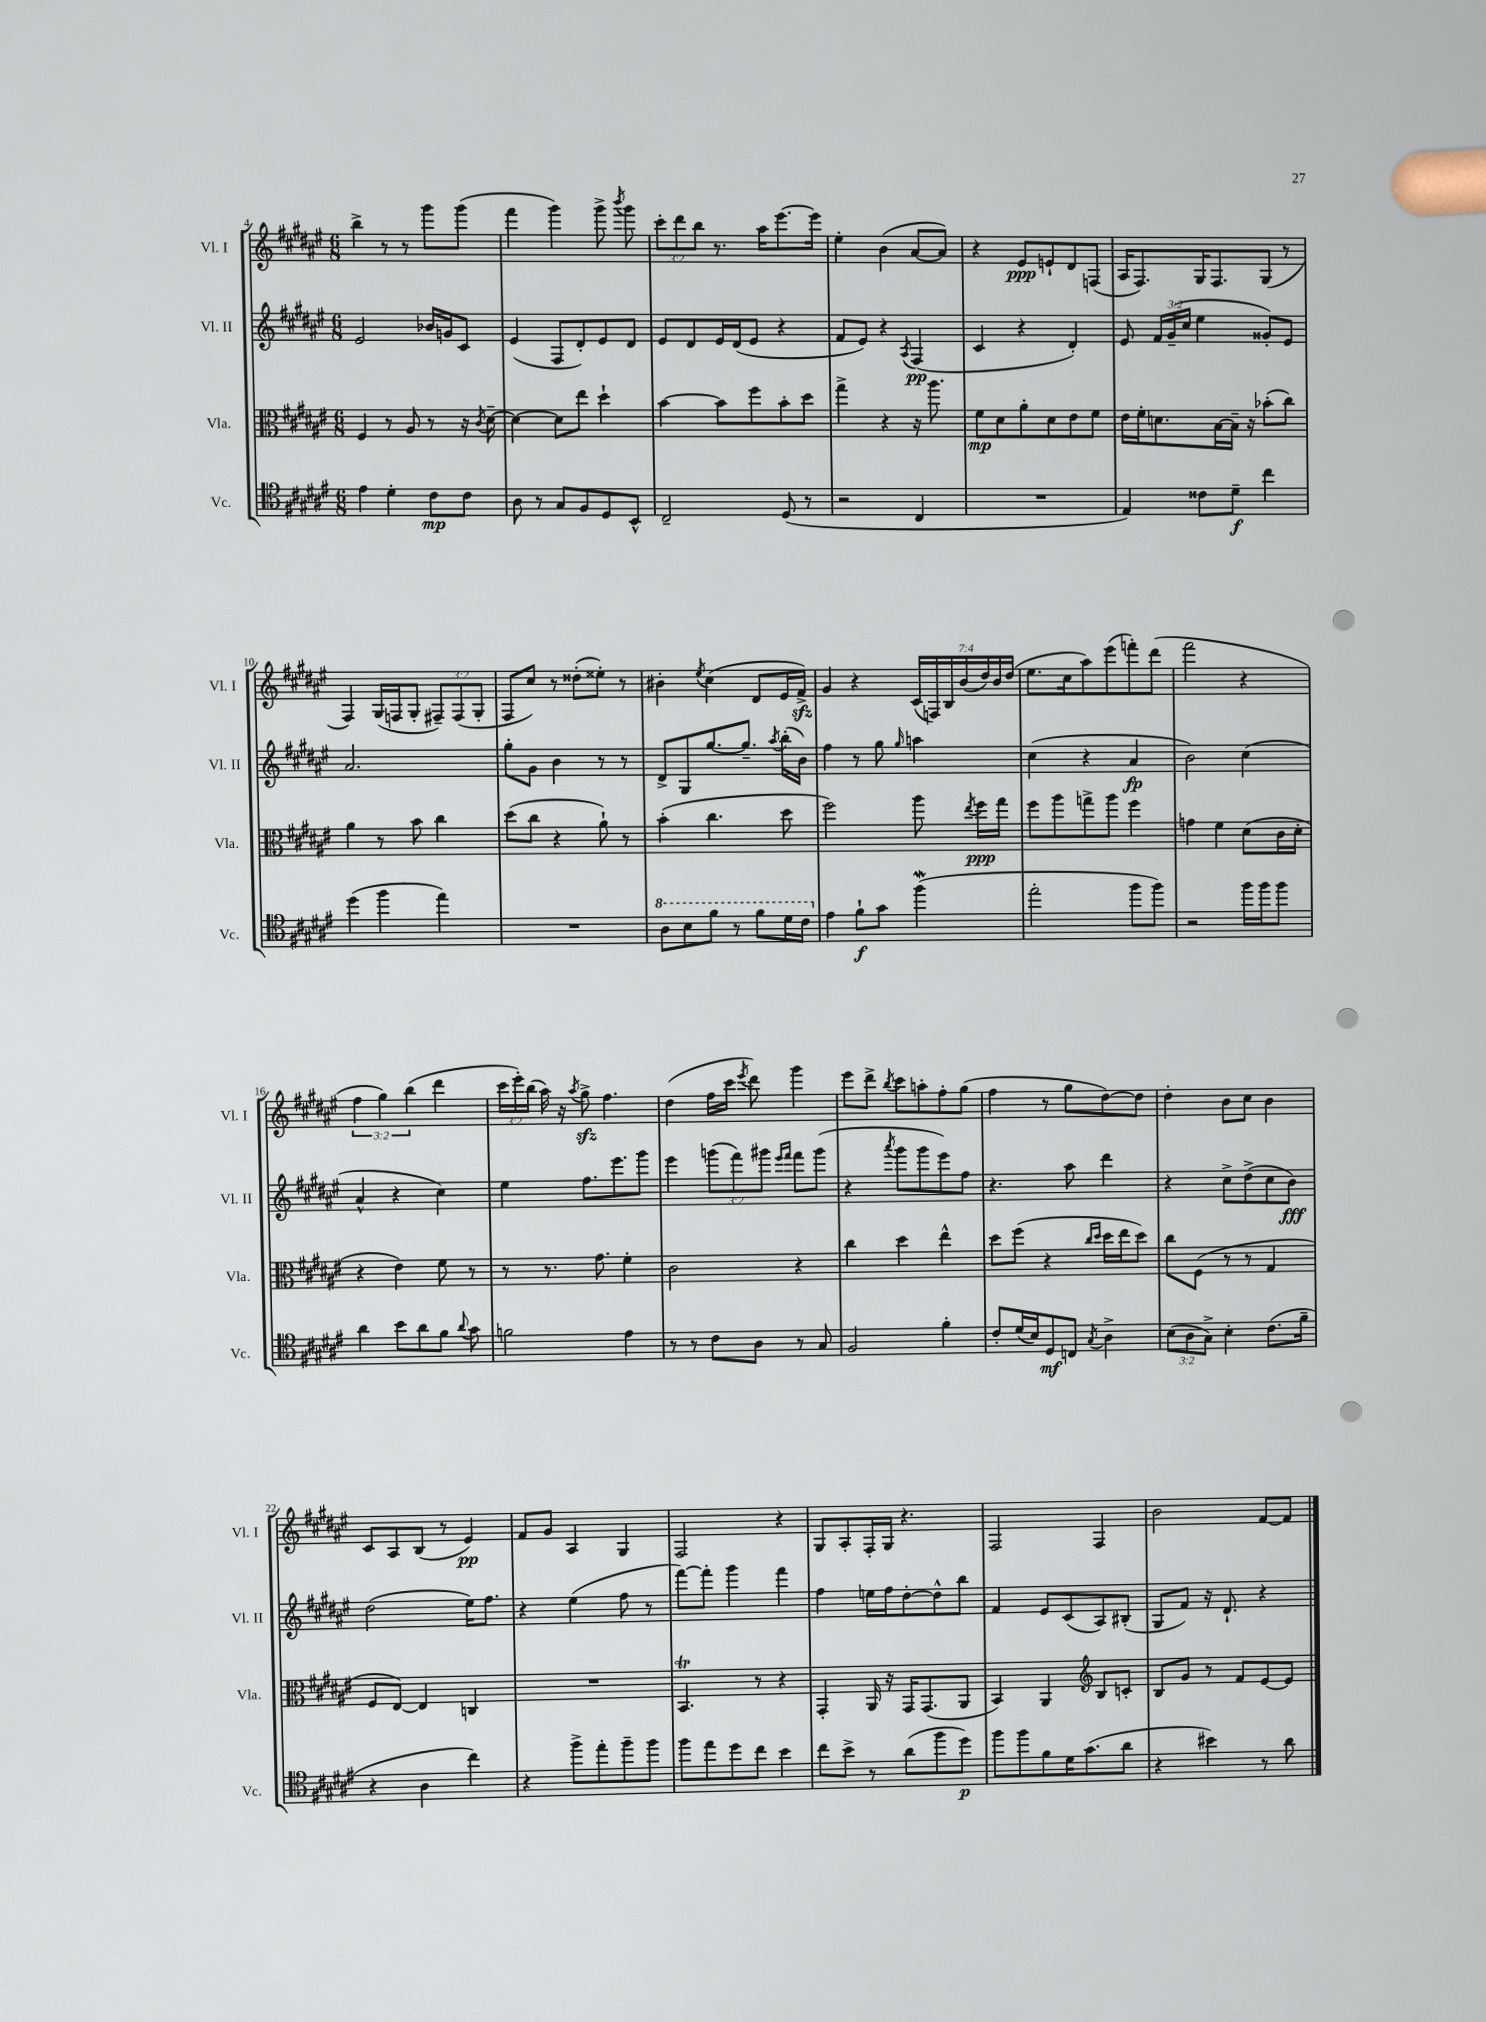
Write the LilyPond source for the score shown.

<<
\new StaffGroup <<
\new Staff = "s0" \with { instrumentName = "Vl. I" shortInstrumentName = "Vl. I" } {
    \clef treble \key fis \major \numericTimeSignature \time 6/8 \override Staff.TupletNumber.text = #tuplet-number::calc-fraction-text
    \autoBeamOff b''4-> r8 r8 gis'''8[ gis'''8]( |
    fis'''4 gis'''4) gis'''8-> \acciaccatura { b'''8 } gis'''8 |
    \tuplet 3/2 { cis'''8[-. dis'''8 b''8] } r8. ais''16[ eis'''8.~ eis'''16] |
    eis''4-. b'4( ais'8[~ ais'8]) |
    r4 eis'8[\ppp e'8-! dis'8 f8]( |
    ais16[ fis8.) gis16 fis8. gis8]( r8 |
    fis4) gis16[( f16 gis8]-. \tuplet 3/2 { fis8[--) fis8( gis8]-. } |
    fis8[ cis''8]) r8 disis''8[-.( eisis''8]-.) r8 |
    bis'4-. \acciaccatura { eis''8 } cis''4( dis'8[ eis'16 fis'16]->\sfz) |
    gis'4 r4 \tuplet 7/4 { cis'16[( f16) b16 b'16( dis''16) b'16 dis''16]( } |
    eis''8.[ cis''16 ais''8) eis'''8( f'''8-.) dis'''8]( |
    fis'''2 r4 |
    \tuplet 3/2 { fis''4 gis''4) b''4( } dis'''4 |
    \tuplet 3/2 { cis'''16[ eis'''16-.) b''16]( } ais''16) r16 \acciaccatura { ais''8 } gis''8->\sfz fis''4. |
    dis''4( fis''16[ cis'''16] \acciaccatura { eis'''8 } dis'''8) gis'''4 |
    eis'''8[ dis'''8]-> \acciaccatura { b''8 } cis'''8[ a''8-. fis''8-. gis''8]( |
    fis''4 r8 gis''8[ dis''8~) dis''8] |
    dis''4-. b'8[ cis''8] b'4 |
    cis'8[ ais8 b8]( r8 eis'4\pp) |
    fis'8[ gis'8] ais4 gis4 |
    fis2 r4 |
    gis8[ ais8-. fis16-. gis16] r4. |
    fis2 fis4 |
    b'2 fis'8[~ fis'8] \bar "|." |
}
\new Staff = "s1" \with { instrumentName = "Vl. II" shortInstrumentName = "Vl. II" } {
    \clef treble \key fis \major \numericTimeSignature \time 6/8 \override Staff.TupletNumber.text = #tuplet-number::calc-fraction-text
    \autoBeamOff eis'2 bes'16[ g'16 cis'8] |
    eis'4( fis8[ dis'8-.) eis'8 dis'8] |
    eis'8[ dis'8 eis'16 dis'16( eis'8] r4 |
    fis'8[ eis'8]) r4 \acciaccatura { ais8 } fis4\pp( |
    cis'4 r4 dis'4-.) |
    eis'8 \tuplet 3/2 { fis'16[ gis'16--( cis''16] } eis''4 gisis'8[-.) eis'8] |
    ais'2. |
    gis''8[-. gis'8] b'4 r8 r8 |
    dis'8[-> gis8 gis''8.~ gis''8.]-- \acciaccatura { ais''8 } b''16[-.( b'16]) |
    fis''4 r8 gis''8 \grace { gis''16 } a''4 |
    cis''4( r4 ais'4\fp |
    b'2) cis''4( |
    ais'4-^ r4 cis''4) |
    eis''4 fis''8.[ eis'''8. gis'''8] |
    eis'''4 \tuplet 3/2 { g'''8[( fis'''8) gis'''8] } \grace { eis'''16[ fis'''16] } fis'''8[ gis'''8]( |
    r4 \acciaccatura { ais'''8 } gis'''8[ gis'''8 eis'''8) fis''8] |
    r4. ais''8 dis'''4 |
    r4 cis''8[-> dis''8->( cis''8 b'8]\fff) |
    dis''2( eis''16[) fis''8.] |
    r4 eis''4( fis''8 r8 |
    fis'''8[~) fis'''8]-. gis'''4 fis'''4 |
    fis''4 e''16[ fis''16 dis''8~-. dis''8-^ b''8] |
    fis'4 eis'8[ cis'8( ais8) bis8]-.( |
    gis8[ fis'8]) r16 dis'8.-! r4 \bar "|." |
}
\new Staff = "s2" \with { instrumentName = "Vla." shortInstrumentName = "Vla." } {
    \clef alto \key fis \major \numericTimeSignature \time 6/8
    \autoBeamOff fis4 r8 ais8 r8 r16 \acciaccatura { cis'8 } dis'16~-- |
    dis'4~ dis'8[ eis''8] dis''4-! |
    b'4~ b'8[ fis''8 b'8-. dis''8] |
    gis''4-> r4 r16 ais''8. |
    fis'8[\mp dis'8 ais'8-. dis'8 eis'8 fis'8] |
    eis'16[ fis'16-. d'8. b16~ b16]-- r16 bes'8[-.( cis''8]) |
    ais'4 r8 b'8 cis''4 |
    dis''8[( cis''8] r4 ais'8-!) r8 |
    b'4-.( cis''4. dis''8 |
    fis''2) ais''8 \acciaccatura { eis''8 } fis''16[\ppp gis''16] |
    fis''8[ ais''8 g''8-> ais''8] fis''4 |
    g'4 fis'4 dis'8[( cis'16 dis'16]-. |
    r4 eis'4) fis'8 r8 |
    r8 r8. gis'8. fis'4-. |
    cis'2 r4 |
    cis''4 dis''4 eis''4-^ |
    dis''8[ fis''8]( r4 \grace { cis''16[ dis''16] } dis''16[ eis''16 dis''8]) |
    cis''8[ fis8]( r8 r8 gis4 |
    fis8[ eis8]~) eis4 c4 |
    R2. |
    b,4.\trill r8 r4 |
    gis,4-. ais,16 r16 gis,16[ gis,8.( ais,8] |
    b,4) ais,4 \clef treble b8[ c'8]-. |
    b8[ gis'8] r8 fis'8[ eis'8~ eis'8] \bar "|." |
}
\new Staff = "s3" \with { instrumentName = "Vc." shortInstrumentName = "Vc." } {
    \clef tenor \key fis \major \numericTimeSignature \time 6/8 \override Staff.TupletNumber.text = #tuplet-number::calc-fraction-text
    \autoBeamOff eis'4 dis'4-. cis'8[\mp cis'8] |
    ais8 r8 gis8[ fis8 dis8 b,8]-^ |
    cis2-- dis8( r8 |
    r2 cis4 |
    R2. |
    eis4) cisis'8[ dis'8]--\f cis''4 |
    dis''4( fis''4 eis''4) |
    R2. |
    \ottava #1 ais'8[ b'8 fis''8] r8 fis''8[ dis''16 cis''16] \ottava #0 |
    eis'4 fis'8[-!\f gis'8] fis''4\mordent( |
    eis''2-. fis''8[ fis''8]) |
    r2 fis''16[ fis''16 fis''8] |
    ais'4 b'8[ ais'8 fis'8] \appoggiatura { ais'8 } gis'8 |
    f'2 eis'4 |
    r8 r8 cis'8[ ais8] r8 gis8 |
    fis2 fis'4-. |
    cis'8[-. dis'16( b16) dis8\mf c8] \acciaccatura { gis8 } ais4-> |
    \tuplet 3/2 { b8[( ais8 gis8]->) } b4-. cis'8.[( fis'16]-- |
    r4 ais4 cis''4) |
    r4 fis''8[-> eis''8-. fis''8-- fis''8] |
    fis''8[ eis''8 dis''8 cis''8] b'4 |
    cis''8[ b'8]-> r8 ais'8[( fis''8 dis''8]\p) |
    fis''8[ fis''8 fis'8 dis'16 gis'8.( ais'8] |
    r4 bis'4) r8 ais'8 \bar "|." |
}
>>
>>
\layout { \context { \Score currentBarNumber = #4 } }
